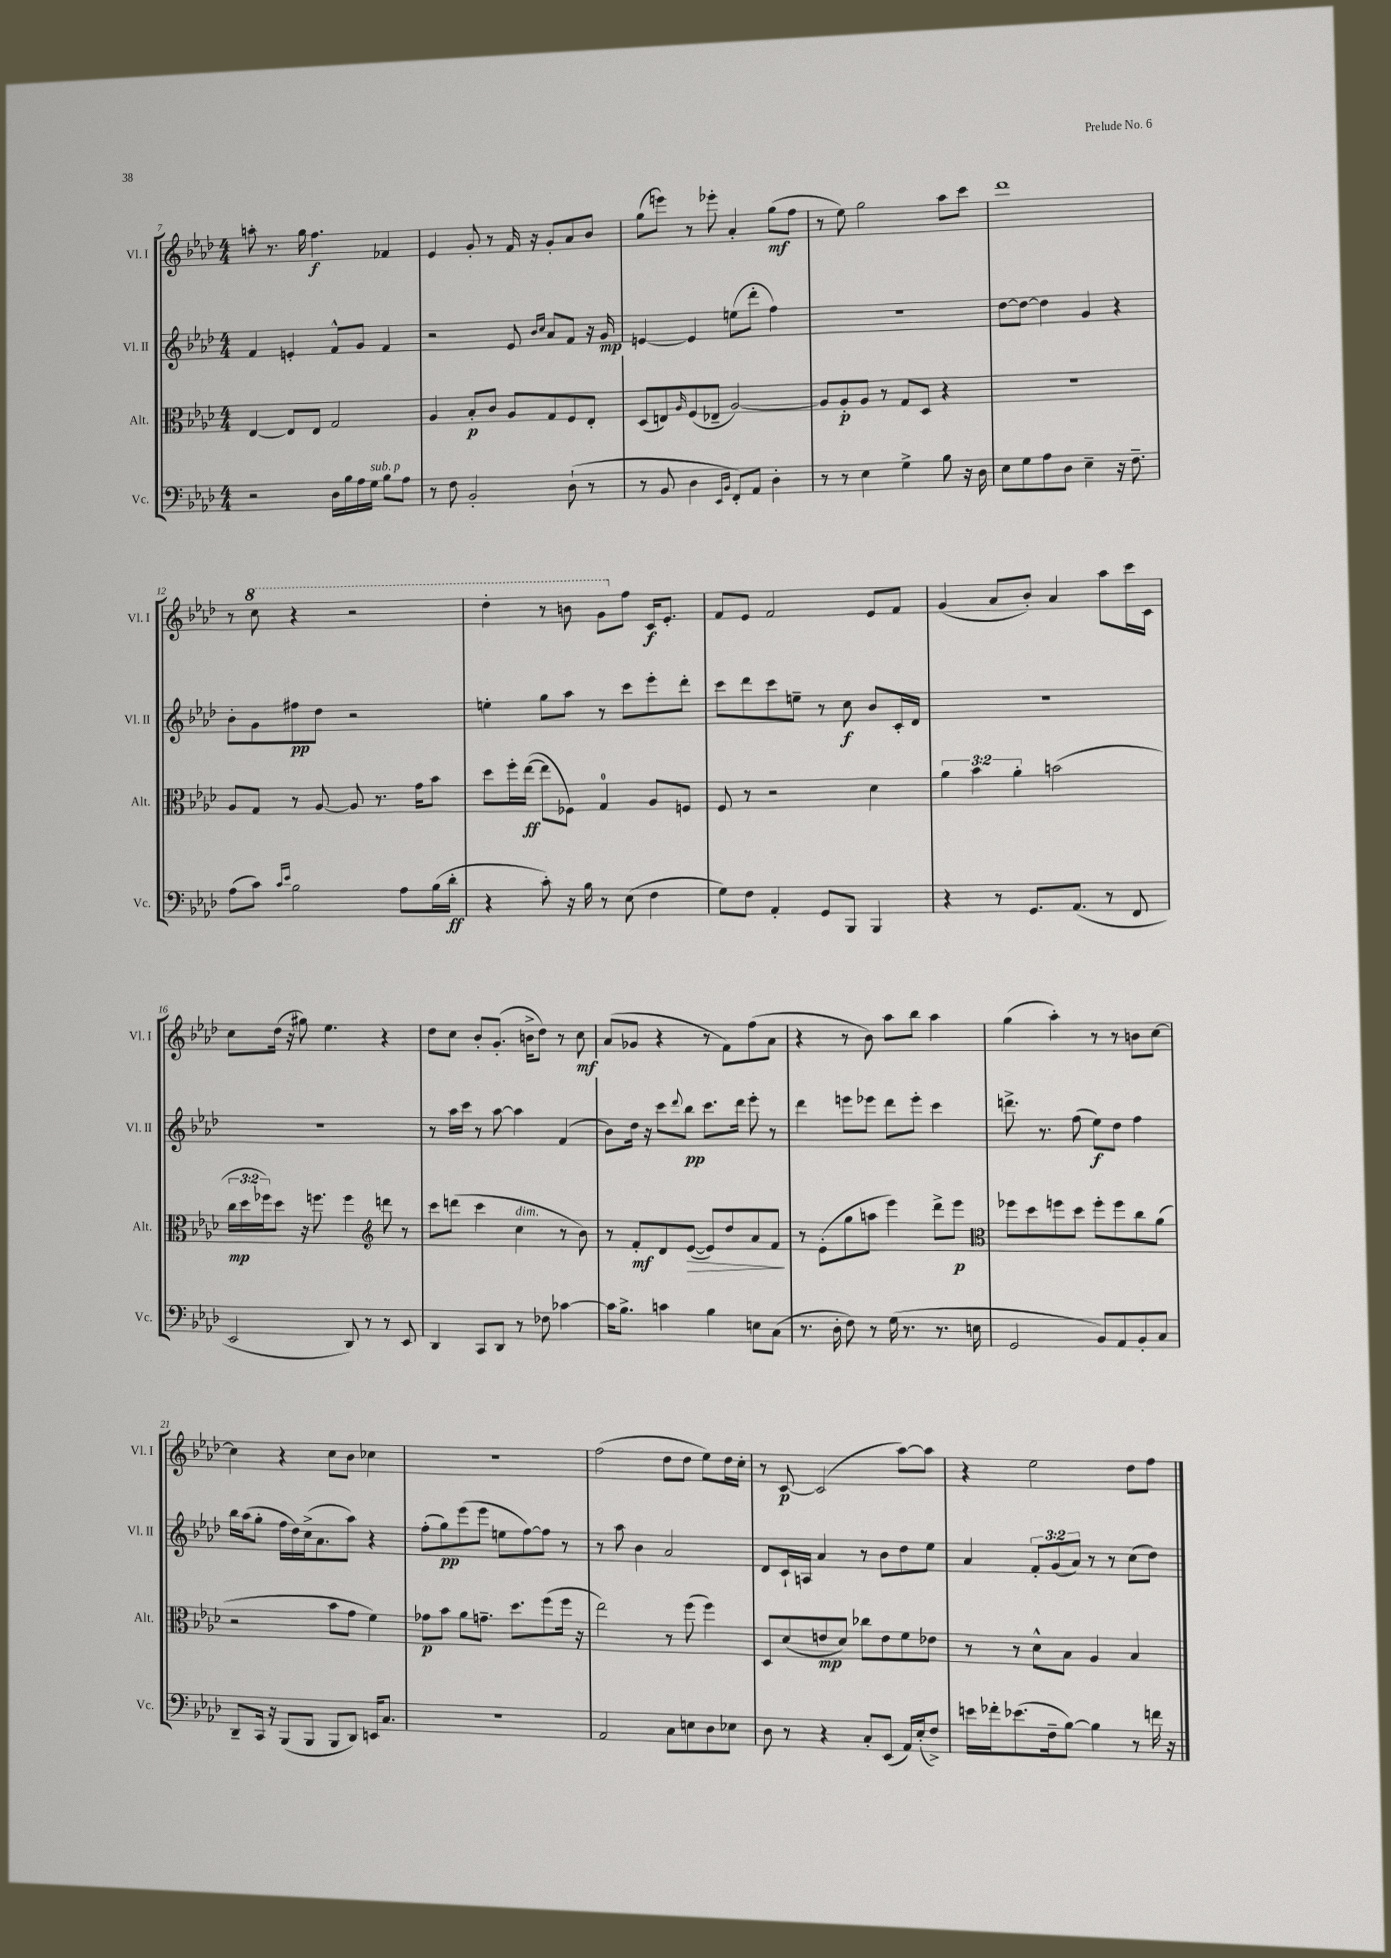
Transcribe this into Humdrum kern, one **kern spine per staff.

**kern	**kern	**kern	**kern
*staff4	*staff3	*staff2	*staff1
*clefF4	*clefC3	*clefG2	*clefG2
*k[b-e-a-d-]	*k[b-e-a-d-]	*k[b-e-a-d-]	*k[b-e-a-d-]
*M4/4	*M4/4	*M4/4	*M4/4
2r	[4E-/	4f/	8aa'\
.	.	.	8.r
.	8E-/]L	4e'/	.
.	.	.	16gg\
.	8E-/J	.	4.ff\
16D-\LL	2G/	8f^^/L	.
16B-\	.	.	.
16A-\	.	8g/J	.
16G\JJ	.	.	.
8B-\L	.	4f/	4f-/
8A-\J	.	.	.
=	=	=	=
8r	4A-/	2r	4e-/
8F\	.	.	.
2BB-'/	8B-'/L	.	8g'/
.	8c/J	.	8r
.	8A-/L	8e-/	16f/
.	.	.	16r
.	.	16qqb-/LL	.
.	.	16qqcc/JJ	.
.	8G/	8a-/L	8g'/L
(8D-`\	8F/	8f/J	8a-/
8r	8E-'/J	16r	8b-/J
.	.	16g/	.
=	=	=	=
8r	(8D-/L	[4e/	(8gg\L
8BB-/	8E/)	.	8eee\J)
.	16qqA-/	.	.
4D-\	(8F/	4e/]	8r
.	8E-~/J	.	8eee-'\
16qqEE-/LL	.	.	.
16qqBB-/JJ	.	.	.
8FF'/L)	[2A-/)	(8ee\L	4a-'/
8AA-/J	.	8ddd-'\J	.
4D-'\	.	4ff\)	(8gg\L
.	.	.	8ff\J
=	=	=	=
8r	8A-/]L	1r	8r
8r	8A-'/	.	8ee-\)
4E-\	8A-/J	.	2gg\
.	8r	.	.
4G^\	8G/L	.	.
.	8D-/J	.	.
8B-\	4r	.	8aa-\L
16r	.	.	8ccc\J
16D-\	.	.	.
=	=	=	=
8E-\L	1r	[8dd-\L	1ddd-
8G\	.	8dd-\_J	.
8A-\	.	4dd-\]	.
8D-\J	.	.	.
4E-~\	.	4g/	.
16r	.	4r	.
8.F~\	.	.	.
=	=	=	=
(8A-\L	8A-/L	8b-'\L	8r
8c\J)	8G/J	8g\	8ccc\
16qqc/LL	.	.	.
16qqe-/JJ	.	.	.
2B-\	8r	8ff#\	4r
.	[8A-/	8dd-\J	.
.	8A-/]	2r	2r
.	8.r	.	.
8A-\L	.	.	.
.	16g\LK	.	.
(16B-\L	8b-\J	.	.
16d-'\JJ	.	.	.
=	=	=	=
4r	8dd-\L	4ee'\	4ddd-'\
.	16ff'\L	.	.
.	([16ee-\JJ	.	.
8c'\)	8ee-\]L	8gg\L	8r
16r	8F-\J)	8aa-\J	8bb\
16B-\	.	.	.
8r	4G/	8r	8gg\L
(8E-\	.	8ccc\L	8ff\J
4F\	8A-/L	8eee-'\	16c/LK
.	.	.	8.e-'/J
.	8F/J	8ddd-'\J	.
=	=	=	=
8G\L)	8F/	8ccc\L	8f/L
8F\J	8r	8ddd-\	8e-/J
4AA-'/	2r	8ccc\	2f/
.	.	8ee~\J	.
8GG/L	.	8r	.
8BBB-/J	.	8cc\	.
4BBB-/	4d-\	8b-/L	8e-/L
.	.	16c'/L	8f/J
.	.	16d-/JJ	.
=	=	=	=
4r	6a-\	1r	(4g/
.	6b-\	.	.
8r	.	.	8a-/L
.	6a-'\	.	.
8.GG/L	.	.	8b-'/J)
.	(2b\	.	4a-/
(8.AA-/J	.	.	.
8r	.	.	8aa-\L
8FF/	.	.	16ccc\L
.	.	.	16c\JJ
=	=	=	=
2EE-/	24cc\LL	1r	8cc\L
.	24dd-\	.	.
.	24ff-\J)	.	.
.	8dd-\J	.	(16dd-\Jk
.	.	.	16r
.	16r	.	8gg#\)
.	8.ff\	.	.
.	.	.	4.ee-\
8DD-/)	4ff\	.	.
8r	.	.	.
*	*clefG2	*	*
8r	8ddd\	.	4r
8EE-/	8r	.	.
=	=	=	=
4DD-/	8ccc\L	8r	8dd-\L
.	(8ddd\J	16aa-\LL	8cc\J
.	.	16ccc\JJ	.
8CC/L	4ccc\	8r	8b-'/L
8DD-/J	.	[8aa-\	(8.g'/J
8r	4cc\	4aa-\]	.
.	.	.	16b^\LK
8F-\	.	.	8dd-\J)
[4c-\	8r	(4f/	8r
.	8b-\)	.	8cc\
=	=	=	=
16c-\]LK	8r	8b-\L)	(8a-/L
8.B-^\J	.	.	.
.	8f'/L	16dd-\Jk	8g-/J
.	.	16r	.
4c\	8d-/	8ccc\L	4r
.	.	8qqddd-/	.
.	([8e-/J	8bb-\J	.
4B-\	8e-/]L)	8.ccc\L	8r
.	8dd-/	.	8f\L)
.	.	16ddd-\Jk	.
8E\L	8a-/	8eee-'\	(8ff\
(8C\J	8f/J	8r	8a-\J
=	=	=	=
8.r	8r	4ddd-\	4r
.	(8e-'\L	.	.
16D-'\	.	.	.
8F\)	8gg\	8eee\L	8r
8r	8aa\J	8eee-\J	8b-\)
(16G\	4eee-\)	8ddd-\L	8aa-\L
8.r	.	.	.
.	.	8eee-'\J	8bb-\J
8.r	8ddd-^\L	4ccc\	4aa-\
.	8eee-\J	.	.
16E\	.	.	.
=	=	=	=
*	*clefC3	*	*
2GG/	8ff-\L	8.ddd^\	(4gg\
.	8dd-\	.	.
.	.	8.r	.
.	8ff\	.	4aa-'\)
.	8dd-\J	(8ff\	.
8BB-/L)	8ff'\L	8ee-\L)	8r
8AA-/	8ff\	8dd-\J	8r
8BB-'/	8cc\	4ff\	8b\L
8C/J	(8a-\J	.	[8cc\J
=	=	=	=
8DD-~/L	2r	16bb-\LL	4cc\]
.	.	(16aa-\J	.
16CC/Jk	.	8gg'\J	.
16r	.	.	.
(8BBB-/L	.	16ff\LL	4r
.	.	16dd-\)	.
8BBB-/J	.	(16cc^\J	.
.	.	8.a-\	.
8BBB-/L	8b-\L	.	8cc\L
8DD-/J)	8g\J	8aa-\J)	8b-\J
16EE/LK	4f\)	4r	4cc-\
8.C/J	.	.	.
=	=	=	=
1r	8g-\L	(8ff'\L	1r
.	8b-\J	8gg\)	.
.	8a-\L	(8eee-\	.
.	8.g~\J	8eee-\J	.
.	.	8ee\L	.
.	8.dd-\L	.	.
.	.	[8ff\)	.
.	(8ff\	8ff\]J	.
.	16ff\Jk	8r	.
.	16r	.	.
=	=	=	=
2AA-/	2ee-\)	8r	(2ff\
.	.	8aa-\	.
.	.	4b-\	.
8C\L	8r	2a-/	8dd-\L
8E\	(8ff\	.	8dd-\J
8D-\	4ff\)	.	8ee-\L)
8E-\J	.	.	16dd-\L
.	.	.	16cc'\JJ
=	=	=	=
8D-\	8D-/L	8d-/L	8r
8r	(8d-/	16c`/L	[8c/
.	.	16A/JJ	.
4r	8e/	4a-/	(2c/]
.	8d-/J)	.	.
8C'/L	8cc-\L	8r	.
(8EE-/J	8e\	8b-\L	.
16AA-/LL)	8f\	8dd-\	[8aa-\L)
(16E-'/J	.	.	.
8F^/J)	8e-\J	8ee-\J	8aa-\]J
=	=	=	=
16e\LL	8r	4a-/	4r
16f-'\J	.	.	.
(8.e-\	8r	.	.
.	8d-^^\L	12f'/L	2ee-\
16F~\k	.	.	.
.	.	(12g/	.
[8B-\J)	8B-\J	.	.
.	.	12a-/J)	.
4B-\]	4A-/	8r	.
.	.	8r	.
8r	4B-/	(8cc\L	8dd-\L
16f\	.	8dd-\J)	8ff\J
16r	.	.	.
==	==	==	==
*-	*-	*-	*-
